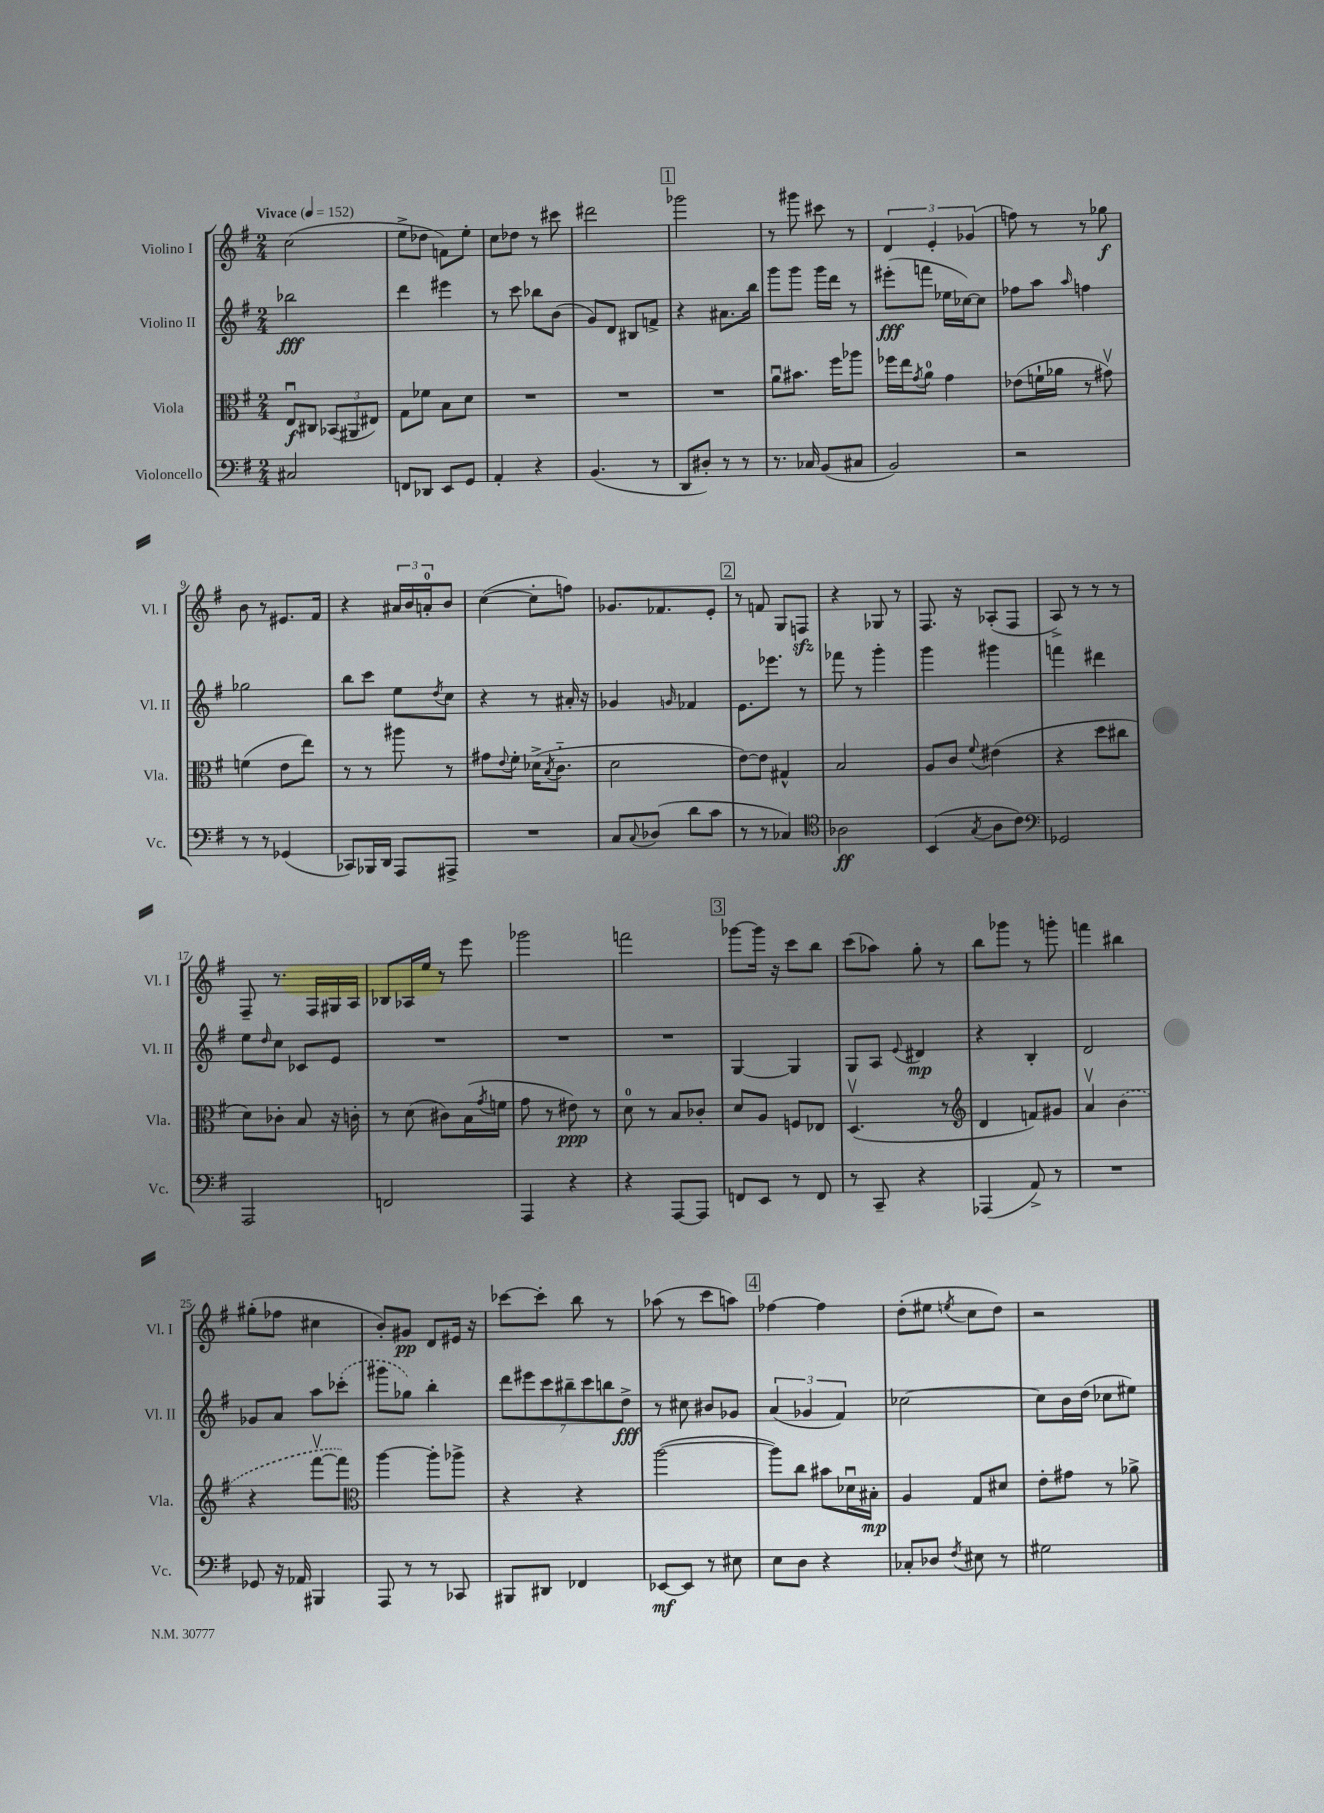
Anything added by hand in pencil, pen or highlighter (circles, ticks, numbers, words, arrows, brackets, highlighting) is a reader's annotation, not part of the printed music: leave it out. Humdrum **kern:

**kern	**kern	**kern	**kern
*staff4	*staff3	*staff2	*staff1
*clefF4	*clefC3	*clefG2	*clefG2
*k[f#]	*k[f#]	*k[f#]	*k[f#]
*M2/4	*M2/4	*M2/4	*M2/4
*MM152	*MM152	*MM152	*MM152
2C#/	8Eu/L	2bb-\	(2cc\
.	8C#/J	.	.
.	(12BB-/L	.	.
.	12AA#/	.	.
.	12E#/J)	.	.
=	=	=	=
8FF/L	8G\L	4ddd\	8ee^\L
8DD-/J	8f-\J	.	8dd-\J
8EE/L	8B\L	4eee#\	8f\L)
8GG/J	8d\J	.	8ee'\J
=	=	=	=
4AA'/	2r	8r	8cc\L
.	.	8ccc\	8dd-\J
4r	.	8bb-\L	8r
.	.	(8b\J	8ccc#\
=	=	=	=
(4.BB/	2r	8g/L)	2ddd#\
.	.	8d/J	.
.	.	8B#/L	.
8r	.	8f^/J	.
=	=	=	=
8DD/L	2r	4r	2ggg-\
8D#'/J)	.	.	.
8r	.	8.a#\L	.
8r	.	.	.
.	.	16bb\Jk	.
=	=	=	=
8.r	8au\L	8ggg\L	8r
.	8.b#\J	8ggg\J	8ggg#\
16C-/	.	.	.
(8BB/L	.	16ggg\LL	8ccc#\
.	16ff#\LK	16ddd\JJ	.
8C#/J	8aa-\J	8r	8r
=	=	=	=
2BB/)	16ff-\LL	(8eee#'\L	6d/
.	16ee\J	.	.
.	8qg/	.	.
.	8a\J	8fff\J	.
.	.	.	6e'/
.	4g\	16ee-\LL	.
.	.	[16cc-\J)	.
.	.	.	(6g-/
.	.	8cc-\]J	.
=	=	=	=
2r	(8e-\L	8ff-\L	8ff\)
.	16f`\L	8aa\J	8r
.	16a-\JJ	.	.
.	.	16qqaa/	.
.	8r	4ff\	8r
.	8g#v\)	.	8gg-\
=	=	=	=
8r	(4f\	2gg-\	8b\
8r	.	.	8r
(4GG-/	8e\L	.	8.e#/L
.	8ee\J)	.	.
.	.	.	16f#/Jk
=	=	=	=
8CC-/L)	8r	8bb\L	4r
16BBB-/L	8r	8ccc\J	.
16DD/JJ	.	.	.
8AAA/L	8aa#\	8ee\L	24a#/LL
.	.	.	24b/
.	.	.	24a'/J
.	.	8qdd/	.
8AAA#^/J	8r	8cc\J	8b/J
=	=	=	=
2r	8g#\L	4r	([4cc\
.	8qqe/	.	.
.	8f#'\J	.	.
.	(16d-^\LK	8r	8cc'\]L
.	8qB/	.	.
.	8.c'~\J	.	.
.	.	16a#'/	8ff\J)
.	.	16r	.
=	=	=	=
8C/L	2d\	4g-/	8.g-/L
8qqC/	.	.	.
(8D-/J	.	.	.
.	.	.	8.f-/
.	.	16qqg/	.
8d\L	.	4f-/	.
8c\J	.	.	8e'/J
=	=	=	=
8r	[8e\L)	8.e\L	8r
8r	8e\]J	.	8f/
.	.	8.eee-\J	.
4C-/)	4G#^^/	.	8G/L
.	.	8r	8F/J
=	=	=	=
*clefC4	*	*	*
2A-\	2B/	8fff-\	4r
.	.	8r	.
.	.	4ggg'\	8G-/
.	.	.	8r
=	=	=	=
(4BB/	8A/L	4ggg\	8.F#/
.	8c/J	.	.
.	.	.	16r
8qG/	8qqf#/	.	.
8A\L	(4e#\	4ggg#\	(8A-'/L
8c\J)	.	.	8F#/J
=	=	=	=
*clefF4	*	*	*
2GG-/	4r	4fff\	8A^/)
.	.	.	8r
.	8dd\L	4ddd#\	8r
.	8cc#\J	.	8r
=	=	=	=
2AAA/	8d\L)	8ee\L	8F#~/
.	.	16qqdd/	.
.	8c-'\J	8cc\J	8.r
.	8B/	8c-/L	.
.	.	.	16F#/LL
.	16r	8e/J	16G#/
.	16c'\	.	16A/JJ
=	=	=	=
2FF/	8r	2r	8B-/L
.	(8d\	.	16A-/L
.	.	.	16ee/JJ
.	8c#\L)	.	8r
.	(16B\L	.	8eee\
.	8qg/	.	.
.	16f\JJ	.	.
=	=	=	=
4AAA/	8g\	2r	2ggg-\
.	8r	.	.
4r	8e#\)	.	.
.	8r	.	.
=	=	=	=
4r	8d\	2r	2fff\
.	8r	.	.
[8AAA/L	8B/L	.	.
8AAA/]J	8c-'/J	.	.
=	=	=	=
8FF/L	8d/L	[4G/	[8ggg-\L
8EE/J	8A/J	.	16ggg-\]Jk
.	.	.	16r
8r	8F/L	4G/]	8ccc\L
8FF/	8E-/J	.	8bb\J
=	=	=	=
8r	(4.Dv/	8G/L	(8ccc\L
8CC~/	.	8A/J	8aa-\J)
.	.	8qqe/	.
4r	.	4d#/	8gg'\
.	8r	.	8r
=	=	=	=
*	*clefG2	*	*
(4AAA-/	4d/	4r	8bb\L
.	.	.	8ggg-\J
8AA^/)	8f/L)	4B'/	8r
8r	8g#/J	.	8ggg'\
=	=	=	=
2r	4av/	2d/	4fff\
.	(4b\	.	4bb#\
=	=	=	=
8GG-/	4r	8g-/L	(8gg#'\L
16r	.	8a/J	8ff-\J
16AA-/	.	.	.
4BBB#/	[8fff#v\L	8aa\L	4cc#\
.	8fff#\]J)	(8ccc-'\J	.
=	=	=	=
*	*clefC3	*	*
8AAA/	[4aa\	8ggg#\L	8b'/L)
8r	.	8gg-\J)	8g#/J
8r	8aa'\]L	4bb'\	8d/L
8CC-/	8aa-^\J	.	16e#/Jk
.	.	.	16r
=	=	=	=
8BBB#/L	4r	14ddd\L	[8ccc-\L
.	.	14eee#\	.
8DD#/J	.	.	8ccc-'\]J
.	.	14ccc\	.
.	.	14bb#~\	.
4FF-/	4r	.	8bb\
.	.	14ccc\	.
.	.	14bb\	.
.	.	.	8r
.	.	14dd^\J	.
=	=	=	=
[8EE-/L	([2aa\	8r	(8aa-\
8EE-/]J	.	8cc#\	8r
8r	.	8b#/L	8ccc\L
8E#\	.	8g-/J	8aa\J)
=	=	=	=
8E\L	8aa\]L)	(6a/	[4ff-\
8D\J	8cc\J	.	.
.	.	6g-/	.
4r	8b#\L	.	4ff-\]
.	.	6f#/)	.
.	16d-u\L	.	.
.	16B#'\JJ	.	.
=	=	=	=
8C-'/L	4A/	[2cc-\	(8dd'\L
8D-/J	.	.	8ee#\J
8qF#/	.	.	8qee/
8E#\	8G/L	.	8cc\L
8r	8d#/J	.	8dd\J)
=	=	=	=
2G#\	8e'\L	8cc-\]L	2r
.	8g#\J	16b\L	.
.	.	(16dd\JJ	.
.	8r	8cc-\L	.
.	8a-^\	8ee#\J)	.
==	==	==	==
*-	*-	*-	*-
